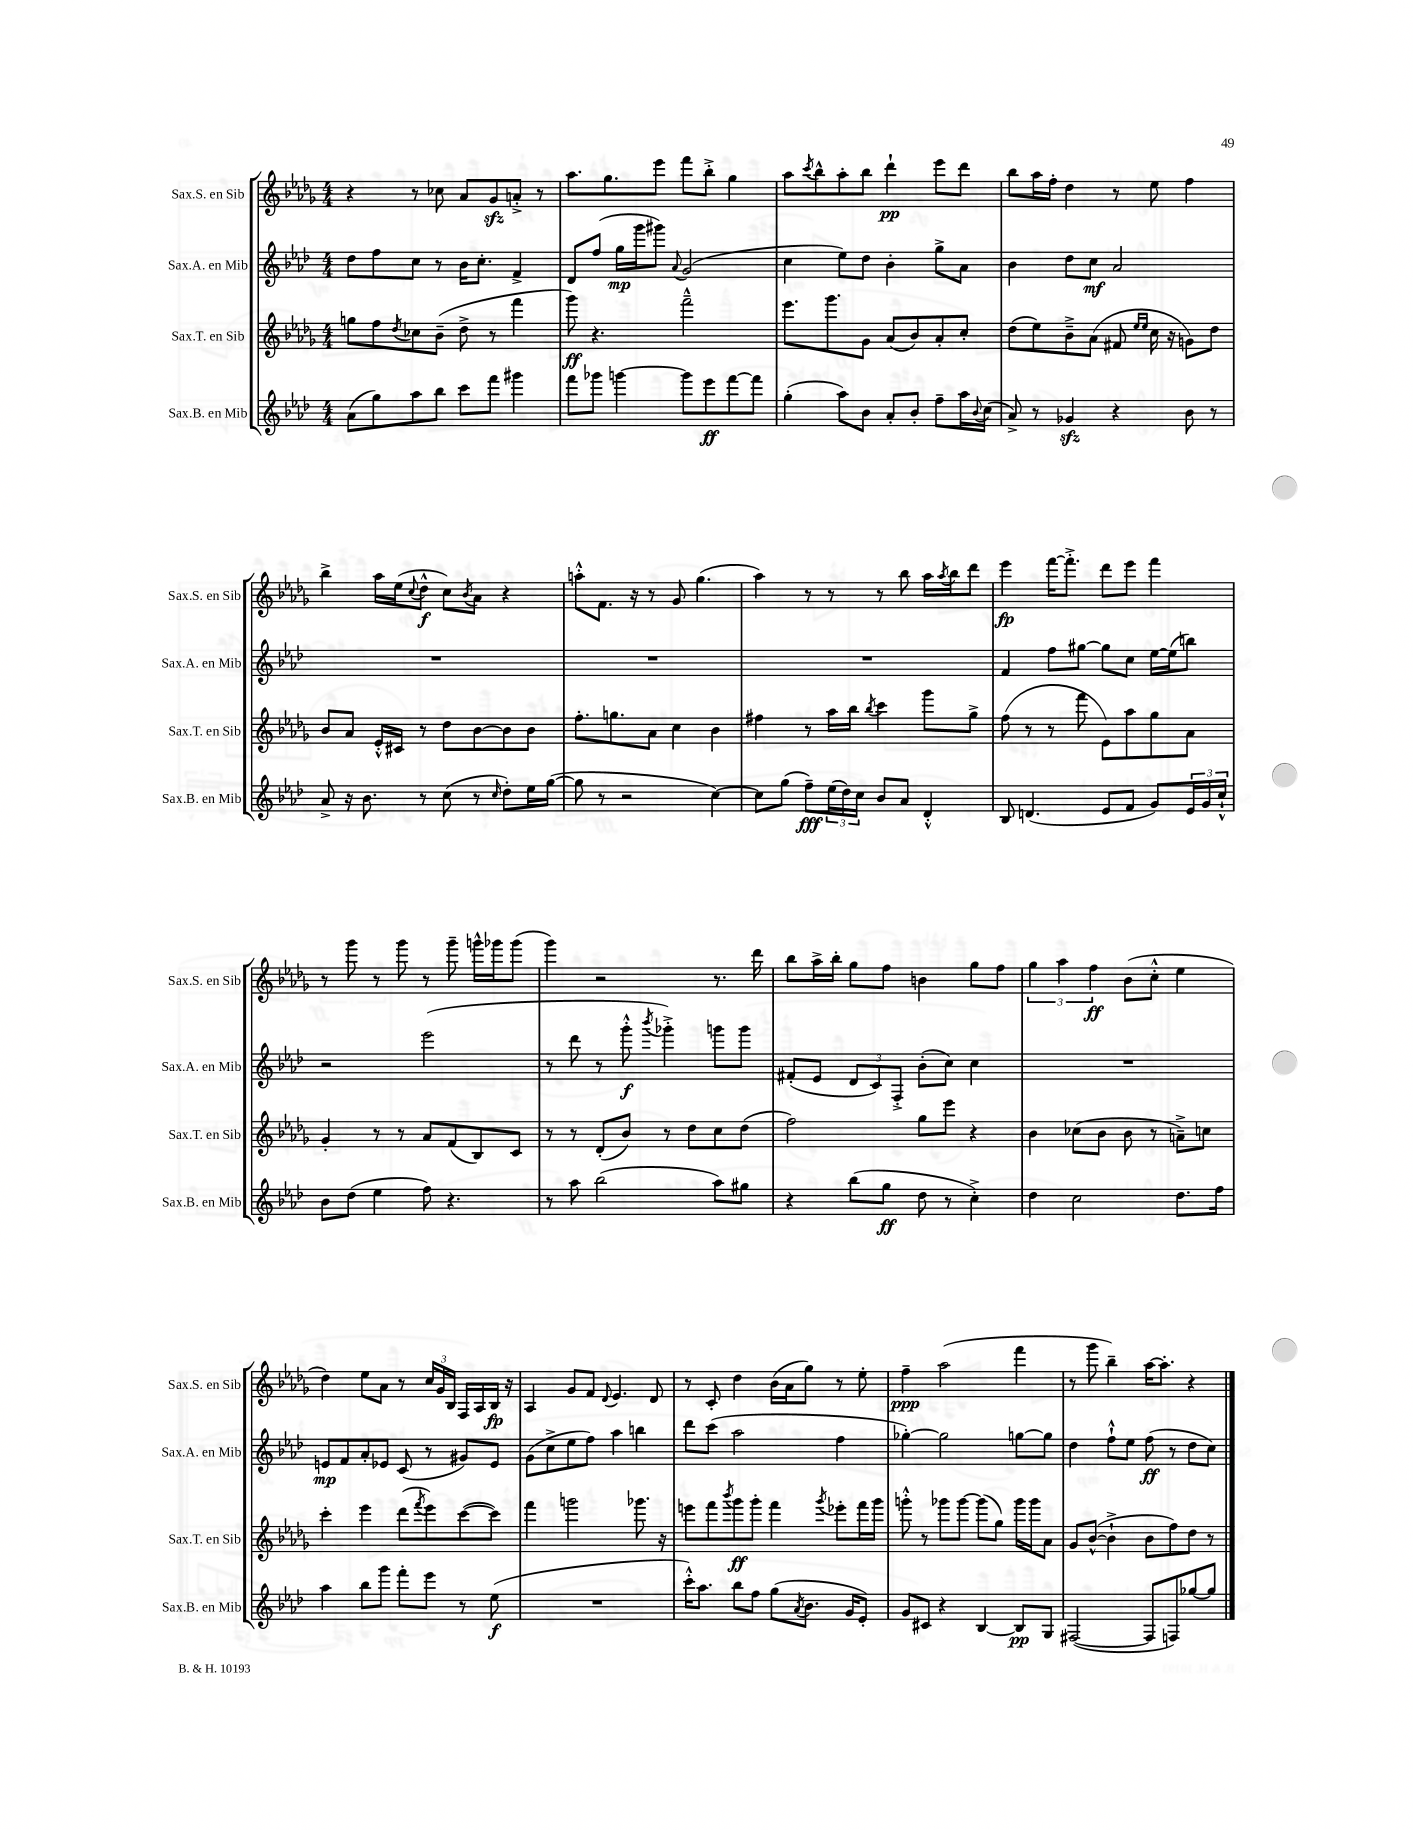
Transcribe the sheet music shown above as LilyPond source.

<<
\new StaffGroup <<
\new Staff = "s0" \with { instrumentName = "Sax.S. en Sib" shortInstrumentName = "Sax.S. en Sib" } {
    \clef treble \key des \major \numericTimeSignature \time 4/4
    r4 r8 ces''8 aes'8 ges'8\sfz a'8-.-> r8 |
    aes''8. ges''8. ees'''8 f'''8 bes''8-.-> ges''4 |
    aes''8 \acciaccatura { c'''8 } bes''8-^ aes''8-. bes''8 des'''4-!\pp ees'''8 des'''8 |
    bes''8 aes''16 f''16-. des''4 r8 ees''8 f''4 |
    bes''4-> aes''16 ees''16( \appoggiatura { c''8 } des''8-^\f c''8) \acciaccatura { bes'8 } aes'8 r4 |
    a''8-.-^ f'8. r16 r8 ges'8 ges''4.( |
    aes''4) r8 r8 r8 bes''8 aes''16 \acciaccatura { aes''8 } bes''16 des'''8 |
    ees'''4\fp f'''16~ f'''8.-.-> des'''8 ees'''8 f'''4 |
    r8 ges'''8 r8 ges'''8 r8 ges'''8-- g'''16-^ ges'''16 ges'''8( |
    ges'''4) r2 r8. des'''16 |
    bes''8 aes''16-> bes''16-. ges''8 f''8 b'4 ges''8 f''8 |
    \tuplet 3/2 { ges''4 aes''4 f''4\ff } bes'8( c''8-.-^ ees''4 |
    des''4) ees''8 aes'8 r8 \tuplet 3/2 { c''16 ges'16 bes16 } f16 aes16 bes16\fp r16 |
    aes4 ges'8 f'8 \appoggiatura { des'8 } ees'4. des'8 |
    r8 c'8-. des''4 bes'16( aes'16 ges''8) r8 ees''8-. |
    f''4--\ppp aes''2( f'''4 |
    r8 ges'''8 bes''4--) aes''16~ aes''8.-. r4 \bar "|." |
}
\new Staff = "s1" \with { instrumentName = "Sax.A. en Mib" shortInstrumentName = "Sax.A. en Mib" } {
    \clef treble \key aes \major \numericTimeSignature \time 4/4
    des''8 f''8 c''8 r8 bes'16 c''8.-. f'4-> |
    des'8 f''8( g''16\mp g'''16 gis'''8) \appoggiatura { aes'8 } g'2( |
    c''4 ees''8) des''8 bes'4-. g''8-> aes'8 |
    bes'4 des''8 c''8\mf aes'2 |
    R1 |
    R1 |
    R1 |
    f'4 f''8 gis''8~ gis''8 c''8 ees''16~ ees''16( b''8) |
    r2 ees'''2( |
    r8 des'''8 r8 g'''8-.-^\f \acciaccatura { bes'''8 } ges'''4-.->) g'''8 g'''8 |
    fis'8-.( ees'8 \tuplet 3/2 { des'8 c'8) f8-.-> } bes'8-.( c''8) c''4 |
    R1 |
    e'8\mp f'8 aes'8-. ees'8 c'8( r8 gis'8) ees'8 |
    g'8( c''8-> ees''8 f''8) aes''4 b''4 |
    des'''8 c'''8( aes''2 f''4 |
    ges''4~-.) ges''2 g''8~ g''8 |
    des''4 f''8-!-^ ees''8 f''8\ff( r8 des''8 c''8) \bar "|." |
}
\new Staff = "s2" \with { instrumentName = "Sax.T. en Sib" shortInstrumentName = "Sax.T. en Sib" } {
    \clef treble \key des \major \numericTimeSignature \time 4/4
    g''8 f''8 \acciaccatura { des''8 } ces''8 bes'8--( des''8-> r8 f'''4 |
    ges'''8\ff) r4. f'''2---^ |
    ees'''8. ges'''8. ges'8 aes'8( bes'8) aes'8-. c''8-. |
    des''8( ees''8) bes'8---> aes'8( fis'8 \grace { ees''16 ees''16 } c''16 r16 g'8) des''8 |
    bes'8 aes'8 ees'16-.-^ cis'16 r8 des''8 bes'8~ bes'8 bes'8 |
    f''8.-. g''8. aes'8 c''4 bes'4 |
    fis''4 r8 aes''16 bes''16 \acciaccatura { bes''8 } c'''4 ges'''8 ges''8-> |
    f''8( r8 r8 f'''8 ees'8) aes''8 ges''8 aes'8 |
    ges'4-. r8 r8 aes'8 f'8( bes8) c'8 |
    r8 r8 des'8-.( bes'8) r8 des''8 c''8 des''8( |
    f''2) ges''8 ees'''8 r4 |
    bes'4 ces''8( bes'8 bes'8 r8 a'8--->) c''8 |
    c'''4-. ees'''4 des'''8( \acciaccatura { f'''8 } ees'''8) c'''8~( c'''8) |
    f'''4 g'''2 ges'''8. r16 |
    e'''8 f'''8 \acciaccatura { bes'''8 } ges'''8\ff ges'''8-. f'''4 \acciaccatura { ges'''8 } ees'''8-. f'''16 ges'''16 |
    g'''8-.-^ r8 ges'''8 ges'''8~ ges'''8( ges''8) ges'''16 ges'''16 aes'8 |
    ges'8 bes'8~-^( bes'4-!-> bes'8 f''8) des''8 r8 \bar "|." |
}
\new Staff = "s3" \with { instrumentName = "Sax.B. en Mib" shortInstrumentName = "Sax.B. en Mib" } {
    \clef treble \key aes \major \numericTimeSignature \time 4/4
    aes'8( g''8) aes''8 bes''8 c'''8 f'''8 gis'''4 |
    f'''8 ges'''8 g'''4~ g'''8 ees'''8\ff f'''8~ f'''8 |
    g''4-.( aes''8) bes'8 aes'8-. bes'8-. f''8-- aes''16 \appoggiatura { bes'8 } c''16( |
    aes'8->) r8 ges'4\sfz r4 bes'8 r8 |
    aes'8-> r16 bes'8. r8 c''8( r8 \grace { c''16 } des''8-.) ees''16 g''16~( |
    g''8 r8 r2 c''4~) |
    c''8 g''8( f''8--\fff) \tuplet 3/2 { ees''16( des''16) c''16 } bes'8 aes'8 des'4-.-^ |
    bes8 d'4.( ees'8 f'8 g'8) \tuplet 3/2 { ees'16 g'16 c''16-!-^ } |
    bes'8 des''8( ees''4 f''8) r4. |
    r8 aes''8 bes''2( aes''8) gis''8 |
    r4 bes''8( g''8\ff des''8 r8 c''4-.->) |
    des''4 c''2 des''8. f''16 |
    aes''4 bes''8 g'''8 f'''8-. ees'''8 r8 ees''8\f( |
    R1 |
    c'''16-.-^) aes''8. bes''8 f''8 g''8( \acciaccatura { aes'8 } bes'8. g'16 ees'8-.) |
    g'8 cis'8 r4 bes4~ bes8\pp g8 |
    fis2~( fis8 f8) ges''8~ ges''8 \bar "|." |
}
>>
>>
\layout { \context { \Score \remove "Bar_number_engraver" } }
